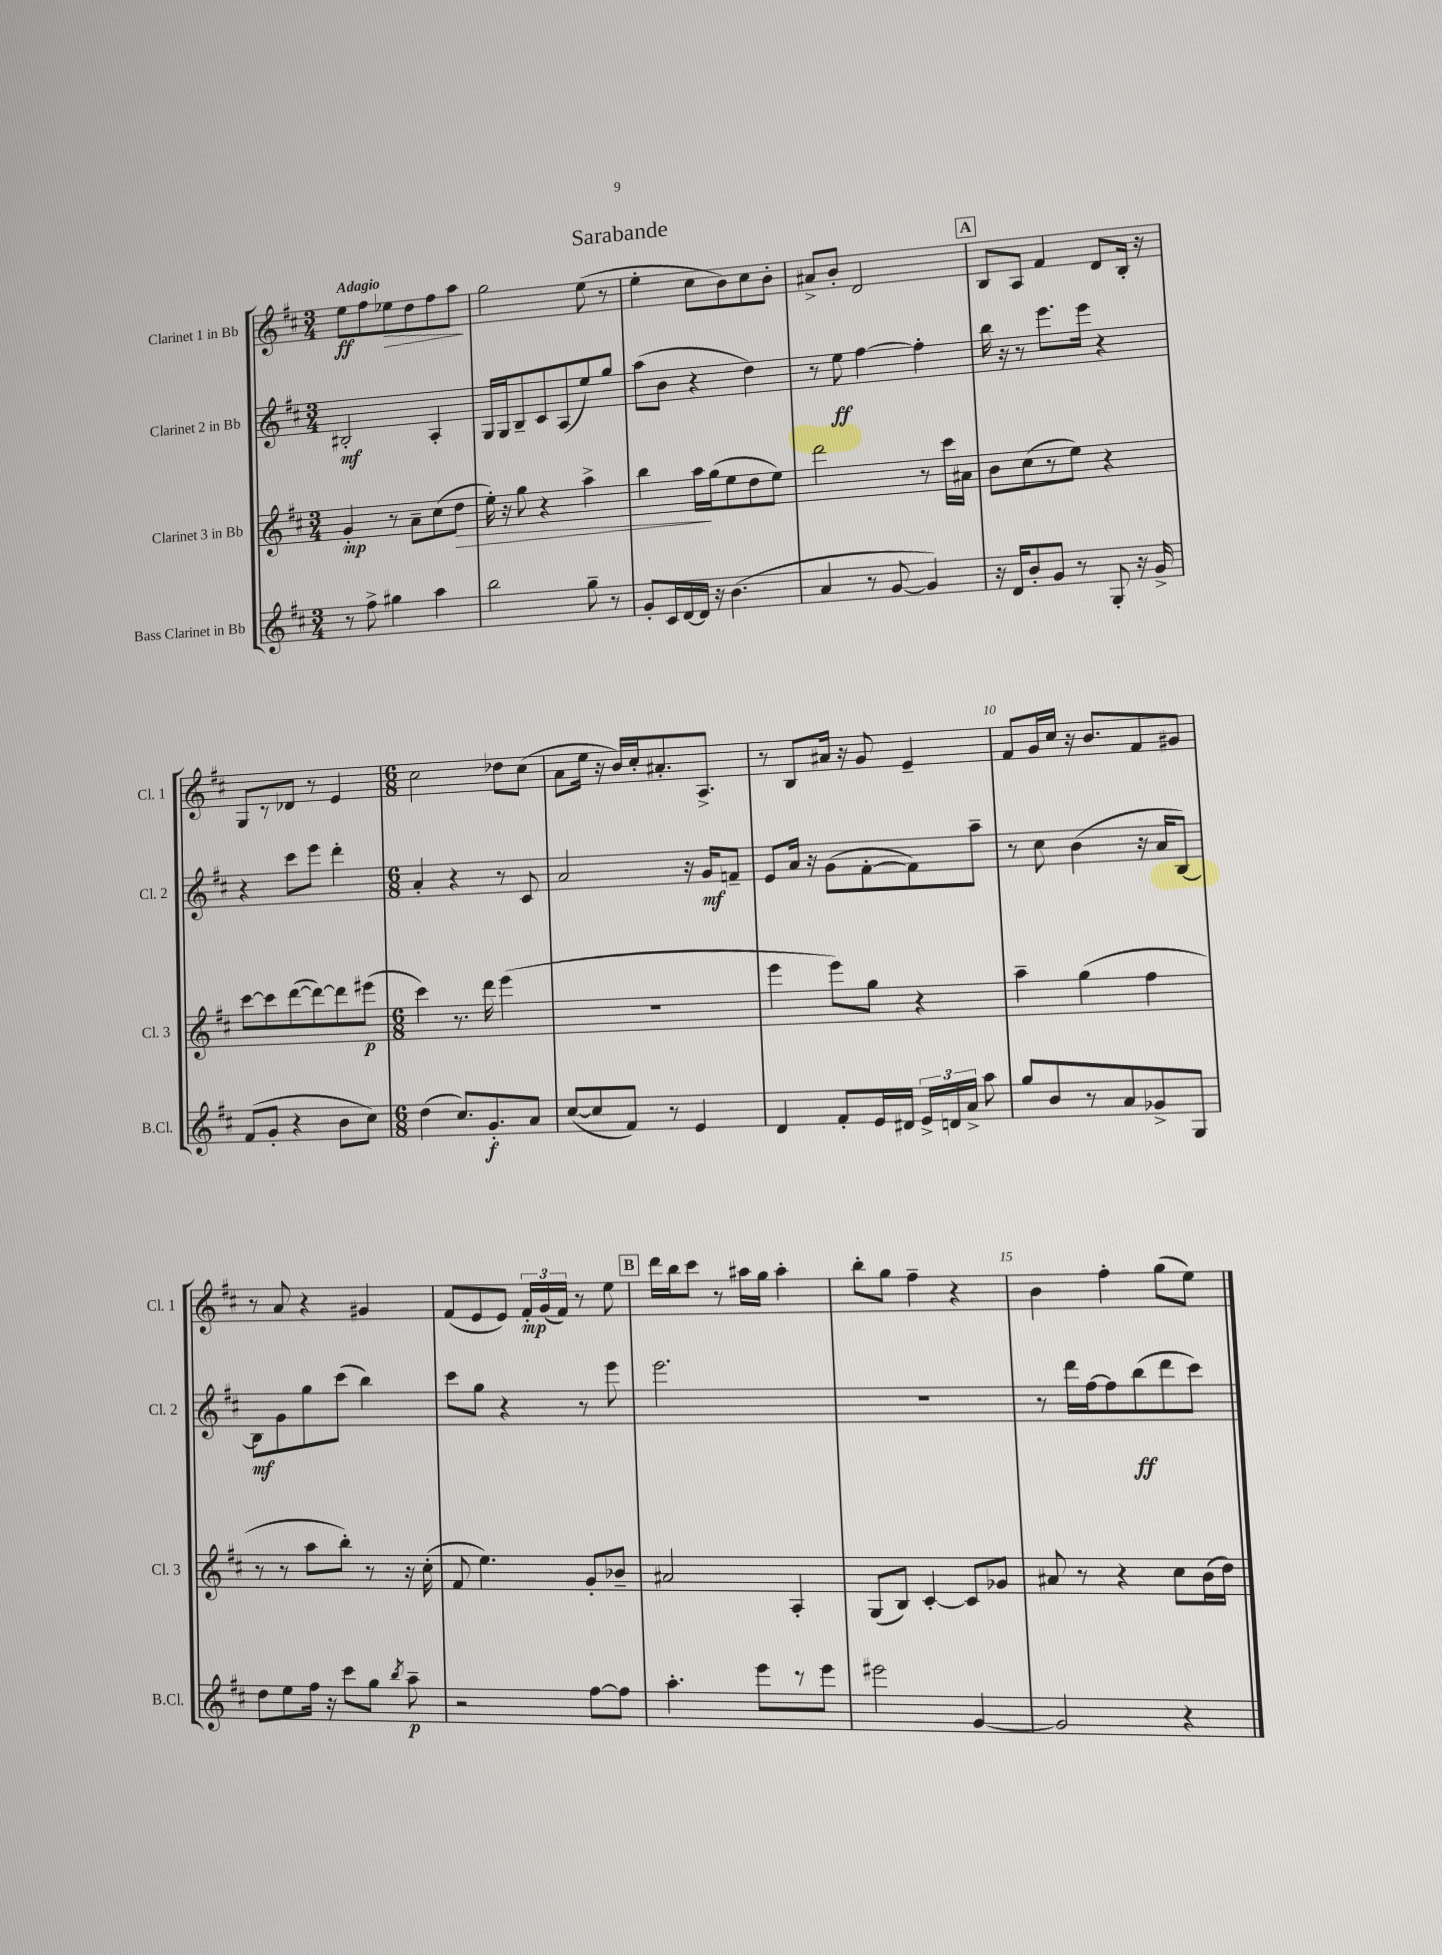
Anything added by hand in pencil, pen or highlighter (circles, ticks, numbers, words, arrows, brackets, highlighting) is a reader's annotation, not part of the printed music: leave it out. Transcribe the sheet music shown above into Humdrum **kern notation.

**kern	**kern	**kern	**kern
*staff4	*staff3	*staff2	*staff1
*clefG2	*clefG2	*clefG2	*clefG2
*k[f#c#]	*k[f#c#]	*k[f#c#]	*k[f#c#]
*M3/4	*M3/4	*M3/4	*M3/4
8r	4g'	2B#'	8ee
8ff#^	.	.	8ff#
4gg#	8r	.	8ee-
.	8a~	.	8dd
4aa	(8cc#	4A'	8ff#
.	8dd	.	8aa
=	=	=	=
2bb	16ee')	16G	2gg
.	16r	16G	.
.	8gg	8B~	.
.	4r	8c#	.
.	.	(8A	.
8gg~	4aa^	8ee)	(8ee
8r	.	8gg	8r
=	=	=	=
8g'	4bb	(8aa	4ee'
16c#	.	8b	.
[16d	.	.	.
16d]	16aa	4r	8cc#
16r	(16gg	.	.
(4.b	8ee	.	8b)
.	8dd	4dd)	8cc#
.	8ee)	.	8b'
=	=	=	=
4a	2ddd	8r	8a#^
.	.	8ee	8b'
8r	.	[4ff#	2d
[8g	.	.	.
4g])	8r	4ff#']	.
.	16ccc#	.	.
.	16a#	.	.
=	=	=	=
16r	8b	16bb	8B
16d	.	16r	.
8b'	(8cc#	8r	8A
8g	8r	8.eee	4f#
8r	8ee)	.	.
.	.	16eee	.
8G'	4r	4r	8d
16r	.	.	16B'
16g^	.	.	16r
=	=	=	=
(8f#	[8ccc#	4r	8G
8g'	8ccc#]	.	8r
4r	([8ddd	8ccc#	8d-
.	8ddd_)	8eee	8r
8b	8ddd]	4ddd'	4e
8cc#)	(8eee#	.	.
=	=	=	=
*M6/8	*M6/8	*M6/8	*M6/8
(4dd	4ccc#)	4a'	2cc#
8.cc#)	8.r	4r	.
8.g'	16ddd	.	.
.	(4eee	8r	8dd-
8a	.	8c#	(8cc#
=	=	=	=
([8cc#	2.r	2a	8a
8cc#]	.	.	16ee
.	.	.	16r
8f#)	.	.	16b)
.	.	.	16cc#'
8r	.	.	8.a#'
4e	.	16r	.
.	.	16g	8.A^
.	.	8f~	.
=	=	=	=
4d	4eee	8e	8r
.	.	16a	8B
.	.	16r	.
8f#'	8eee)	(8g	16a#
.	.	.	16r
16e	8gg	[8f#'	8g
16d#	.	.	.
24e^	4r	8f#])	4e~
24d	.	.	.
24a^	.	.	.
8aa	.	8aa~	.
=	=	=	=
8gg	4aa~	8r	8f#
8b	.	8cc#	16g
.	.	.	16cc#
8r	(4gg	(4b	16r
.	.	.	8.b
8a	.	.	.
8g-^	4ff#	16r	8f#
.	.	16a	.
8G	.	[8B)	8g#
=	=	=	=
8dd	8r	8B]	8r
8ee	8r	8g	8a
16ff#	8aa	8gg	4r
16r	.	.	.
8ccc#	8bb')	(8ccc#	.
8gg	8r	4bb)	4g#
8qbb	.	.	.
8aa~	16r	.	.
.	(16cc#'	.	.
=	=	=	=
2r	8f#	8ccc#	(8f#
.	4.ee)	8gg	8e
.	.	4r	8e)
.	.	.	24f#'
.	.	.	(24g
.	.	.	24f#)
[8ff#	8g'	8r	8r
8ff#]	8b-~	8eee	8ee
=	=	=	=
4.aa'	2a#	2.eee	16ddd
.	.	.	16bb
.	.	.	8ccc#
.	.	.	8r
8eee	.	.	16aa#
.	.	.	16gg
8r	4A'	.	4aa#'
8eee	.	.	.
=	=	=	=
2eee#	(8G	2.r	8bb'
.	8B)	.	8gg
.	[4c#'	.	4ff#~
[4g	8c#]	.	4r
.	8g-	.	.
=	=	=	=
2g]	8a#	8r	4b
.	8r	16ddd	.
.	.	[16ff#	.
.	4r	8ff#]	4ff#'
.	.	(8bb	.
4r	8cc#	8ddd	(8gg
.	(16b	8ccc#)	8ee)
.	16dd)	.	.
==	==	==	==
*-	*-	*-	*-
